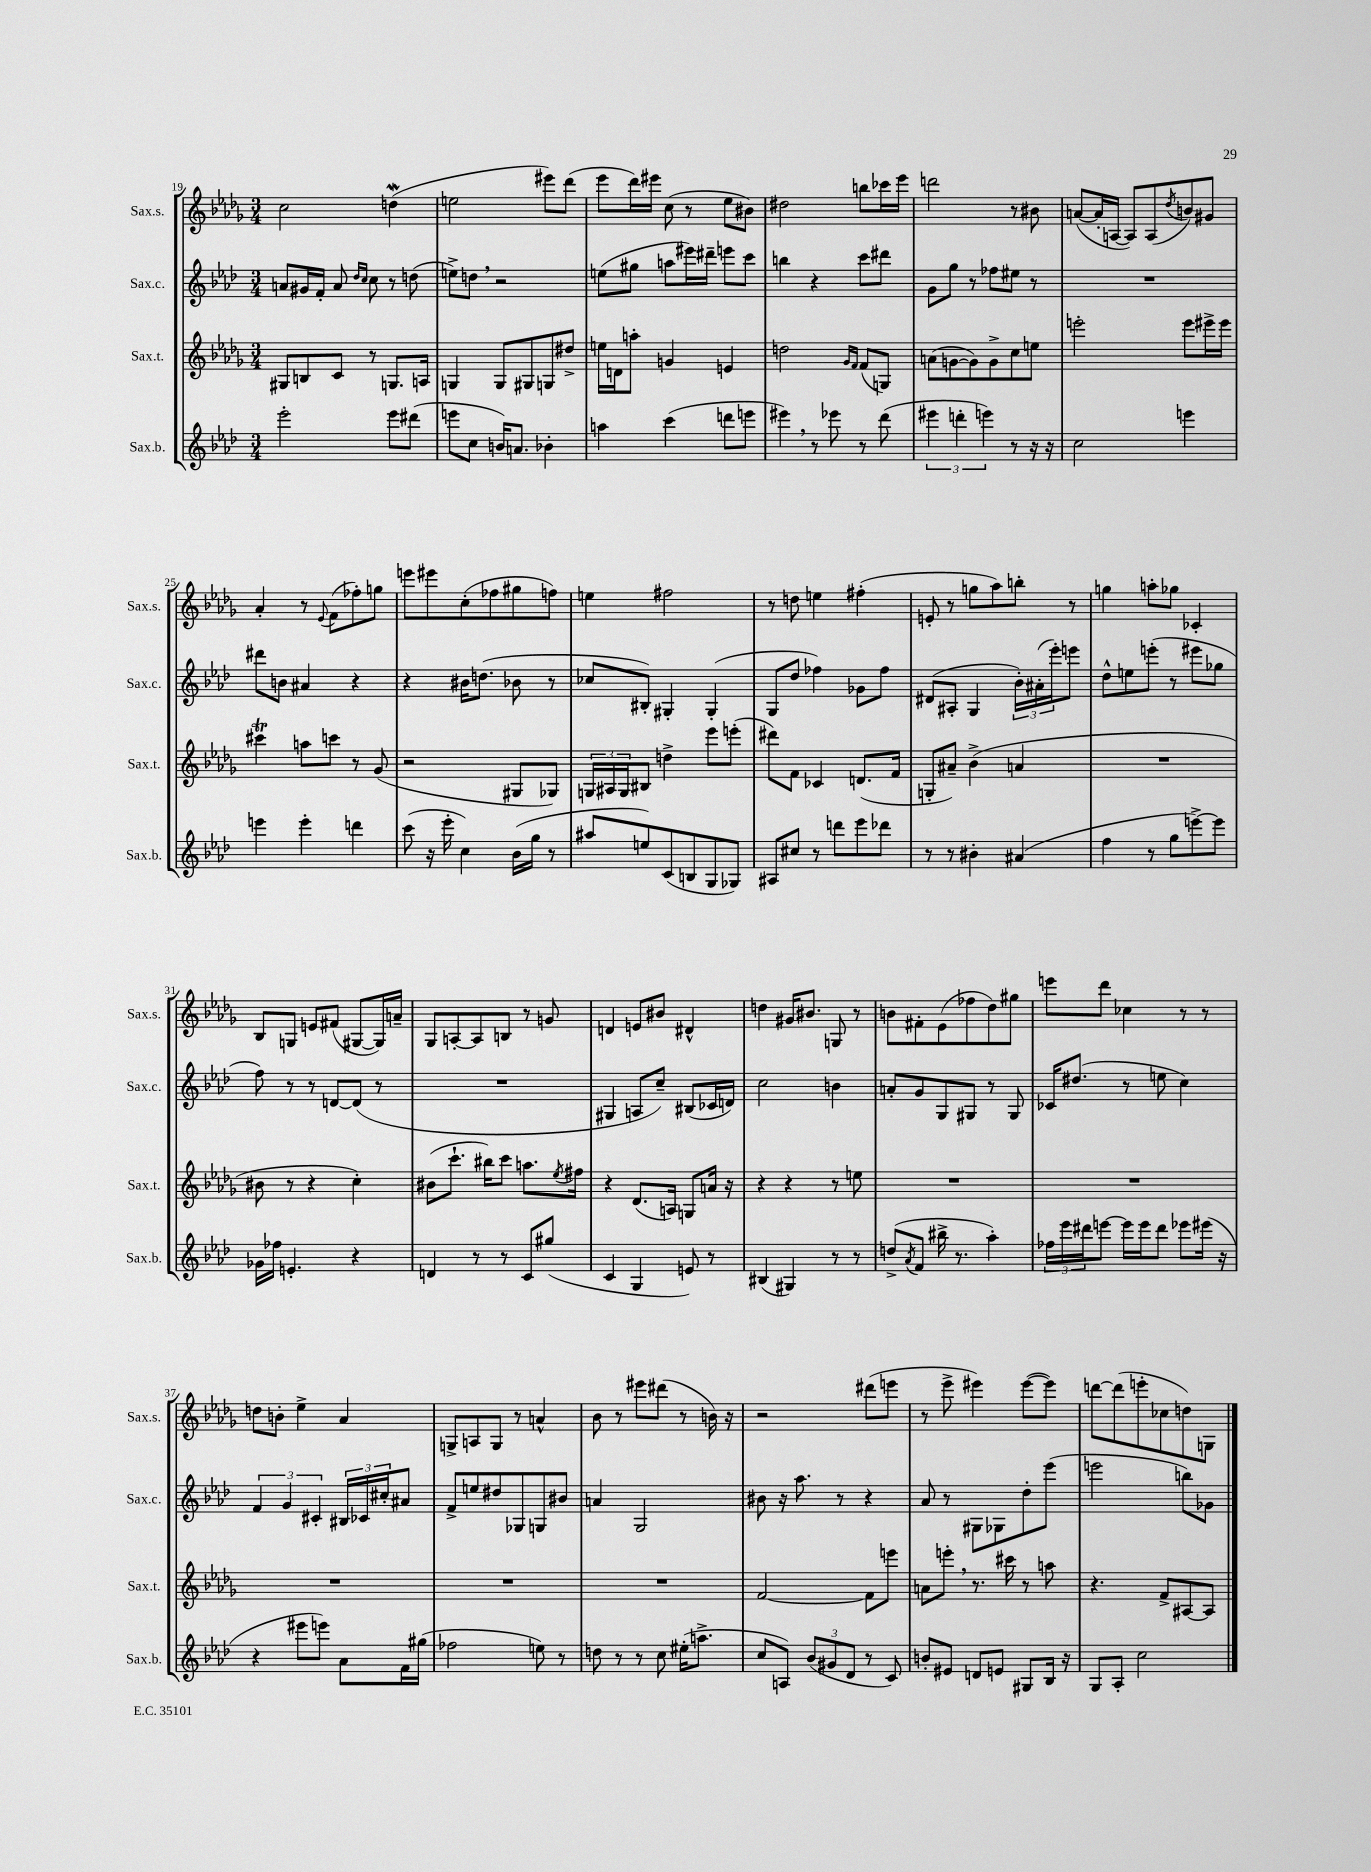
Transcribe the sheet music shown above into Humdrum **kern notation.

**kern	**kern	**kern	**kern
*staff4	*staff3	*staff2	*staff1
*clefG2	*clefG2	*clefG2	*clefG2
*k[b-e-a-d-]	*k[b-e-a-d-g-]	*k[b-e-a-d-]	*k[b-e-a-d-g-]
*M3/4	*M3/4	*M3/4	*M3/4
2eee-'	8G#	8a	2cc
.	8B	16g#	.
.	.	16f'	.
.	8c	8a	.
.	.	16qqdd-	.
.	.	16qqcc	.
.	8r	8cc	.
8eee-	8.G	8r	(4dd
(8ddd#	.	(8dd	.
.	16A	.	.
=	=	=	=
8eee	4G	8ee^)	2ee
8cc	.	8dd	.
16b)	8G	2r	.
8.a	.	.	.
.	8G#	.	.
4b-'	8G	.	8eee#)
.	8dd#^	.	(8ddd-
=	=	=	=
4aa	16ee	(8ee	8eee-
.	16d	.	.
.	8aa'	8gg#	16ddd-)
.	.	.	16eee#
(4ccc	4g	8aa	(8cc
.	.	16eee#)	8r
.	.	16ddd#~	.
8ddd	4e	8eee	8ee-
8eee	.	8ccc	8b#)
=	=	=	=
4eee#)	2dd	4bb	2dd#
8r	.	4r	.
8eee-	.	.	.
.	16qqg-	.	.
.	16qqf	.	.
8r	(8f	8ccc	8bb
(8ddd-	8G)	8ddd#	16ccc-
.	.	.	16eee-
=	=	=	=
6eee#	(8a	8g	2ddd
.	[8g	8gg	.
6ddd'	.	.	.
.	8g])	8r	.
6eee)	.	.	.
.	8g^	8ff-	.
8r	8cc	8ee#	8r
16r	8ee	8r	8b#
16r	.	.	.
=	=	=	=
2cc	2eee'	2.r	([8a
.	.	.	16a']
.	.	.	[16A
.	.	.	8A])
.	.	.	(8A
.	.	.	8qdd-
4eee	8eee	.	8b)
.	16eee#^	.	8g#
.	16eee#	.	.
=	=	=	=
4eee	4ccc#	8ddd#	4a-'
.	.	8b	.
4eee'	8aa	4a#	8r
.	.	.	8qqe-
.	8ccc	.	(8f
4ddd	8r	4r	8ff-')
.	(8g-	.	8gg
=	=	=	=
(8ccc	2r	4r	8eee
16r	.	.	8eee#
16eee-'	.	.	.
4cc)	.	16b#	(8cc'
.	.	(8.dd	.
.	.	.	8ff-
(16b-	8G#	8b-	8gg#
16gg	.	.	.
8r	8G-)	8r	8ff)
=	=	=	=
8aa#	24G	8cc-	4ee
.	24A#	.	.
.	24G	.	.
8ee)	8B#	8B#')	.
(8c	4dd^	4G#'	2ff#
8B	.	.	.
8G	8eee-	(4G#'	.
8G-)	(8eee'	.	.
=	=	=	=
8A#	8ddd#)	8G	8r
8cc#	8f	8dd-	8dd
8r	4c-	4ff-)	4ee
8ddd	.	.	.
8eee-	(8.d	8g-	(4ff#'
8ddd-	.	8ff-	.
.	16f	.	.
=	=	=	=
8r	8G'	(8d#	8e'
8r	8a#~)	8A#'	8r
4b#'	(4b-^	4G	8gg
.	.	.	8aa-)
(4a#	4a	24b-')	8bb'
.	.	(24a#'	.
.	.	24eee-')	.
.	.	8eee	8r
=	=	=	=
4ff	2.r	8dd-^^	4gg
.	.	8ee	.
8r	.	(8eee'	8aa'
8gg	.	8r	8gg-
[8eee^)	.	8eee#	4c-'
8eee]	.	8gg-	.
=	=	=	=
16g-	8b#	8ff)	8B-
16ff-	.	.	.
4.e'	8r	8r	8G
.	4r	8r	8e
.	.	[8d	(8f#
4r	4cc')	(8d]	[8G#
.	.	8r	16G#])
.	.	.	16a~
=	=	=	=
4d	(8b#	2.r	8G-
.	8.ccc`	.	[8A'
8r	.	.	8A]
.	16bb#)	.	.
8r	8ccc	.	8B
8c	8.aa	.	8r
(8gg#	.	.	8g
.	8qee-	.	.
.	16ff#	.	.
=	=	=	=
4c	4r	4G#	4d
4G	(8.d-	8A	8e
.	.	8cc~)	8b#
.	16A)	.	.
8e)	8G	(8B#	4d#^^
8r	16a	16c-	.
.	16r	16d)	.
=	=	=	=
(4B#	4r	2cc	4dd
4G#)	4r	.	16g#
.	.	.	8.b#
8r	8r	4b	8G
8r	8ee	.	8r
=	=	=	=
(8dd^	2.r	8a'	8b
8qa-	.	.	.
8f	.	8g	8f#'
16bb#^	.	8G	(8e-
8.r	.	.	.
.	.	8G#	8ff-
4aa-')	.	8r	8dd-)
.	.	8G#	8gg#
=	=	=	=
24ff-	2.r	16c-	8eee
24eee-	.	.	.
.	.	(8.dd#	.
24ddd#	.	.	.
[8eee	.	.	8ddd-
16eee]	.	8r	4cc-
16eee	.	.	.
8ddd#	.	8ee	.
8eee-	.	4cc)	8r
(16eee#	.	.	8r
16r	.	.	.
=	=	=	=
4r	2.r	6f	8dd
.	.	.	8b'
.	.	6g	.
8eee#	.	.	4ee-^
.	.	6c#'	.
8eee)	.	.	.
8a-	.	24B#	4a-
.	.	24c-	.
.	.	24cc#'	.
16f	.	8a#	.
(16gg#	.	.	.
=	=	=	=
2ff-	2.r	8f^	8G^
.	.	8ee	8A
.	.	8dd#	8G
.	.	8G-	8r
8ee)	.	8G	4a^^
8r	.	8b#	.
=	=	=	=
8dd	2.r	4a	8b-
8r	.	.	8r
8r	.	2G	8eee#
8cc	.	.	(8ddd#
(16ee#'	.	.	8r
8.aa^	.	.	.
.	.	.	16b)
.	.	.	16r
=	=	=	=
8cc	[2f	8b#	2r
8A)	.	16r	.
.	.	8.aa-	.
(12b-	.	.	.
12g#	.	.	.
.	.	8r	.
12d-	.	.	.
8r	8f]	4r	(8ddd#
8c)	8eee	.	8eee
=	=	=	=
8b'	8a	8a-	8r
8e#	8eee'	8r	8eee-^
8d	8.r	8G#	4eee#)
8e	.	8G-	.
.	16ccc#	.	.
8G#	8r	8dd-'	([8eee#
16B-	8aa	(8eee-	8eee#])
16r	.	.	.
=	=	=	=
8G	4.r	2eee	[8ddd
8A-'	.	.	(8ddd]
2cc	.	.	8eee'
.	8f^	.	8cc-
.	[8A#	8bb)	8dd)
.	8A#]	8g-	8G
==	==	==	==
*-	*-	*-	*-
